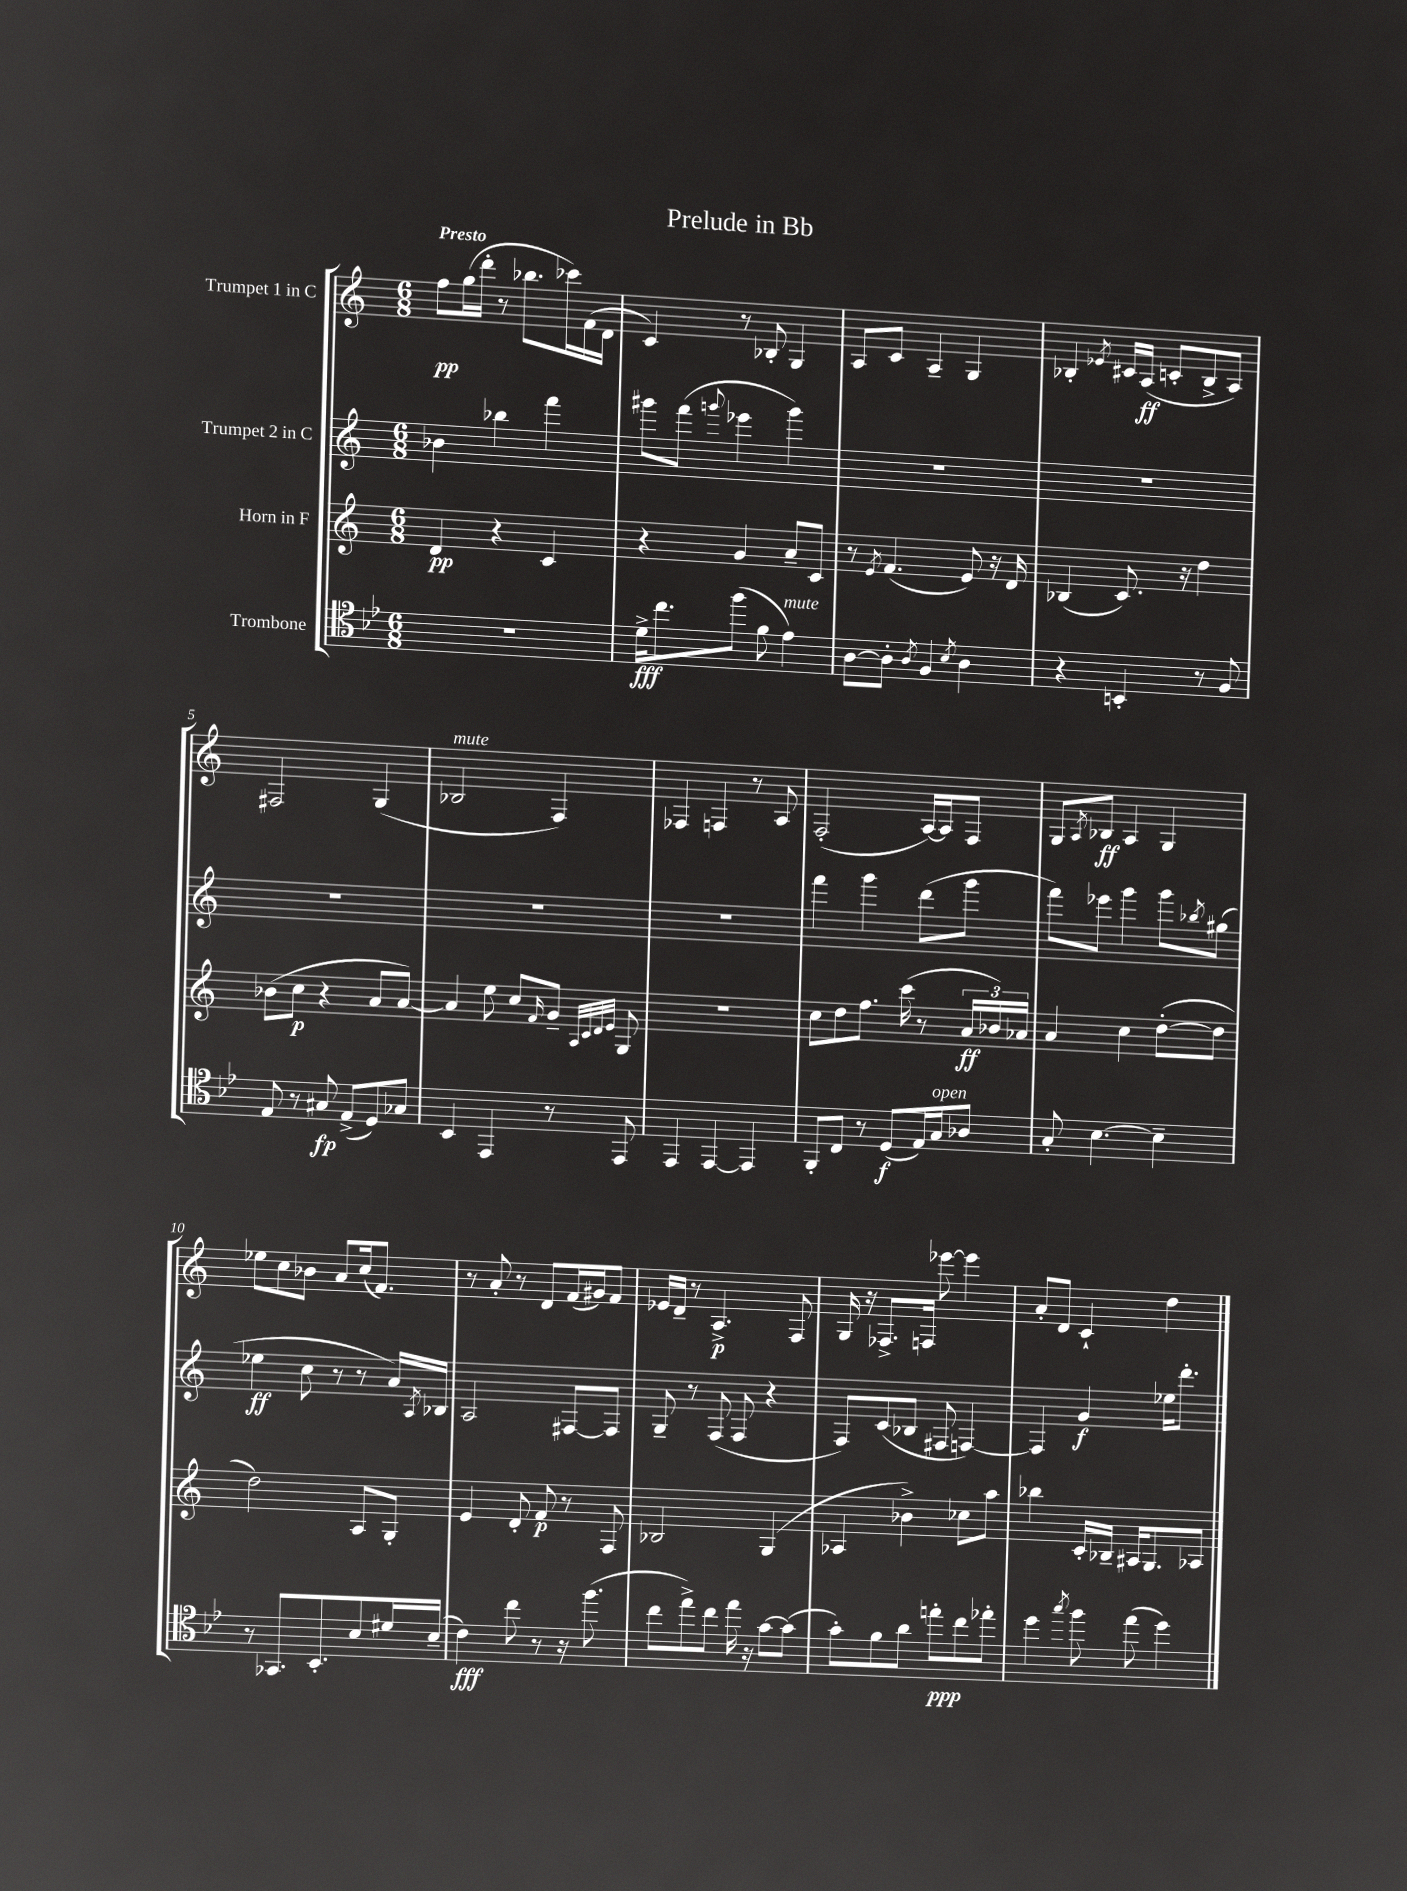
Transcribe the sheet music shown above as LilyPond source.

\header { title = "Prelude in Bb" }
<<
\new StaffGroup <<
\new Staff = "s0" \with { instrumentName = "Trumpet 1 in C" } {
    \clef treble \key c \major \numericTimeSignature \time 6/8 \tempo "Presto"
    f''8\pp g''16( d'''16-. r8 bes''8. ces'''16) f'16( d'16 |
    c'4) r8 bes8-. g4 |
    a8 c'8 a4-- g4 |
    bes4-. \acciaccatura { ees'8 } cis'16 a16\ff( c'8-. bes8-> a8) |
    fis2 g4( |
    bes2^\markup { \italic "mute" } f4) |
    fes4 f4 r8 a8 |
    f2-.( a16~) a16 f8 |
    g8 \acciaccatura { a8 } bes8\ff a4 g4 |
    ees''8 c''8 bes'8 a'8 c''16( f'8.) |
    r8 a'8-. r8 d'8 f'16( gis'16) f'8 |
    ees'16 d'16-- r8 a4.->\p f8 |
    g16 r16 fes8.-> f16 ees'''8~ ees'''4 |
    a'8-. d'8 c'4-! d''4 \bar "|." |
}
\new Staff = "s1" \with { instrumentName = "Trumpet 2 in C" } {
    \clef treble \key c \major \numericTimeSignature \time 6/8
    bes'4 bes''4 f'''4 |
    gis'''8 f'''8( \appoggiatura { g'''8 } ees'''4 g'''4) |
    R2. |
    R2. |
    R2. |
    R2. |
    R2. |
    f'''4 g'''4 d'''8( g'''8 |
    f'''8) ees'''8 g'''4 g'''8 \acciaccatura { bes''8 } gis''8( |
    ees''4\ff c''8 r8 r8 a'16) \acciaccatura { a8 } bes16 |
    a2 fis8~ fis8 |
    g8-- r8 f8( f8 r4 |
    f8) c'8( bes8 fis8 f4~) |
    f4 g'4\f ees''16 d'''8.-. \bar "|." |
}
\new Staff = "s2" \with { instrumentName = "Horn in F" } {
    \clef treble \key c \major \numericTimeSignature \time 6/8
    d'4\pp r4 c'4 |
    r4 g'4 a'8-- c'8 |
    r8 \acciaccatura { e'8 } f'4.( e'8) r16 d'16 |
    bes4( c'8.) r16 d''4 |
    bes'8( c''8\p r4 a'8 a'8~) |
    a'4 e''8 c''8 \grace { f'16 } g'8-- \grace { a32 c'32 d'32 e'32 } g8 |
    R2. |
    c''8 d''8 f''8. c'''16( r8 \tuplet 3/2 { a'16\ff bes'16) aes'16 } |
    a'4 c''4 d''8~-.( d''8 |
    d''2) a8 g8-. |
    e'4 d'8-. f'8\p r8 f8 |
    bes2 g4( |
    aes4 bes'4->) ces''8 a''8 |
    bes''4 c'16-. bes16-- ais16 g8. aes8 \bar "|." |
}
\new Staff = "s3" \with { instrumentName = "Trombone" } {
    \clef tenor \key bes \major \numericTimeSignature \time 6/8
    R2. |
    d'16->\fff c''8. f''8( f'8 ees'4^\markup { \italic "mute" }) |
    a8~ a8-. \acciaccatura { a8 } f4 \acciaccatura { bes8 } a4 |
    r4 b,4-. r8 f8 |
    ees8 r8 gis8\fp ees8->( d8) ges8 |
    bes,4 ees,4 r8 ees,8 |
    ees,4 ees,4~ ees,4 |
    f,8-. c8 r8 d8\f( ees16) g16^\markup { \italic "open" } aes8 |
    g8-. bes4.~ bes4-- |
    r8 ges,8. bes,8.-. bes8 dis'16 bes16--( |
    c'4\fff) c''8 r8 r16 f''8.( |
    c''8 ees''8->) c''8 ees''16 r16 g'8~ g'8( |
    g'8-.) f'8 a'8 e''8-.\ppp c''8 ees''8-. |
    d''4 \acciaccatura { g''8 } f''8 ees''8( d''4) \bar "|." |
}
>>
>>
